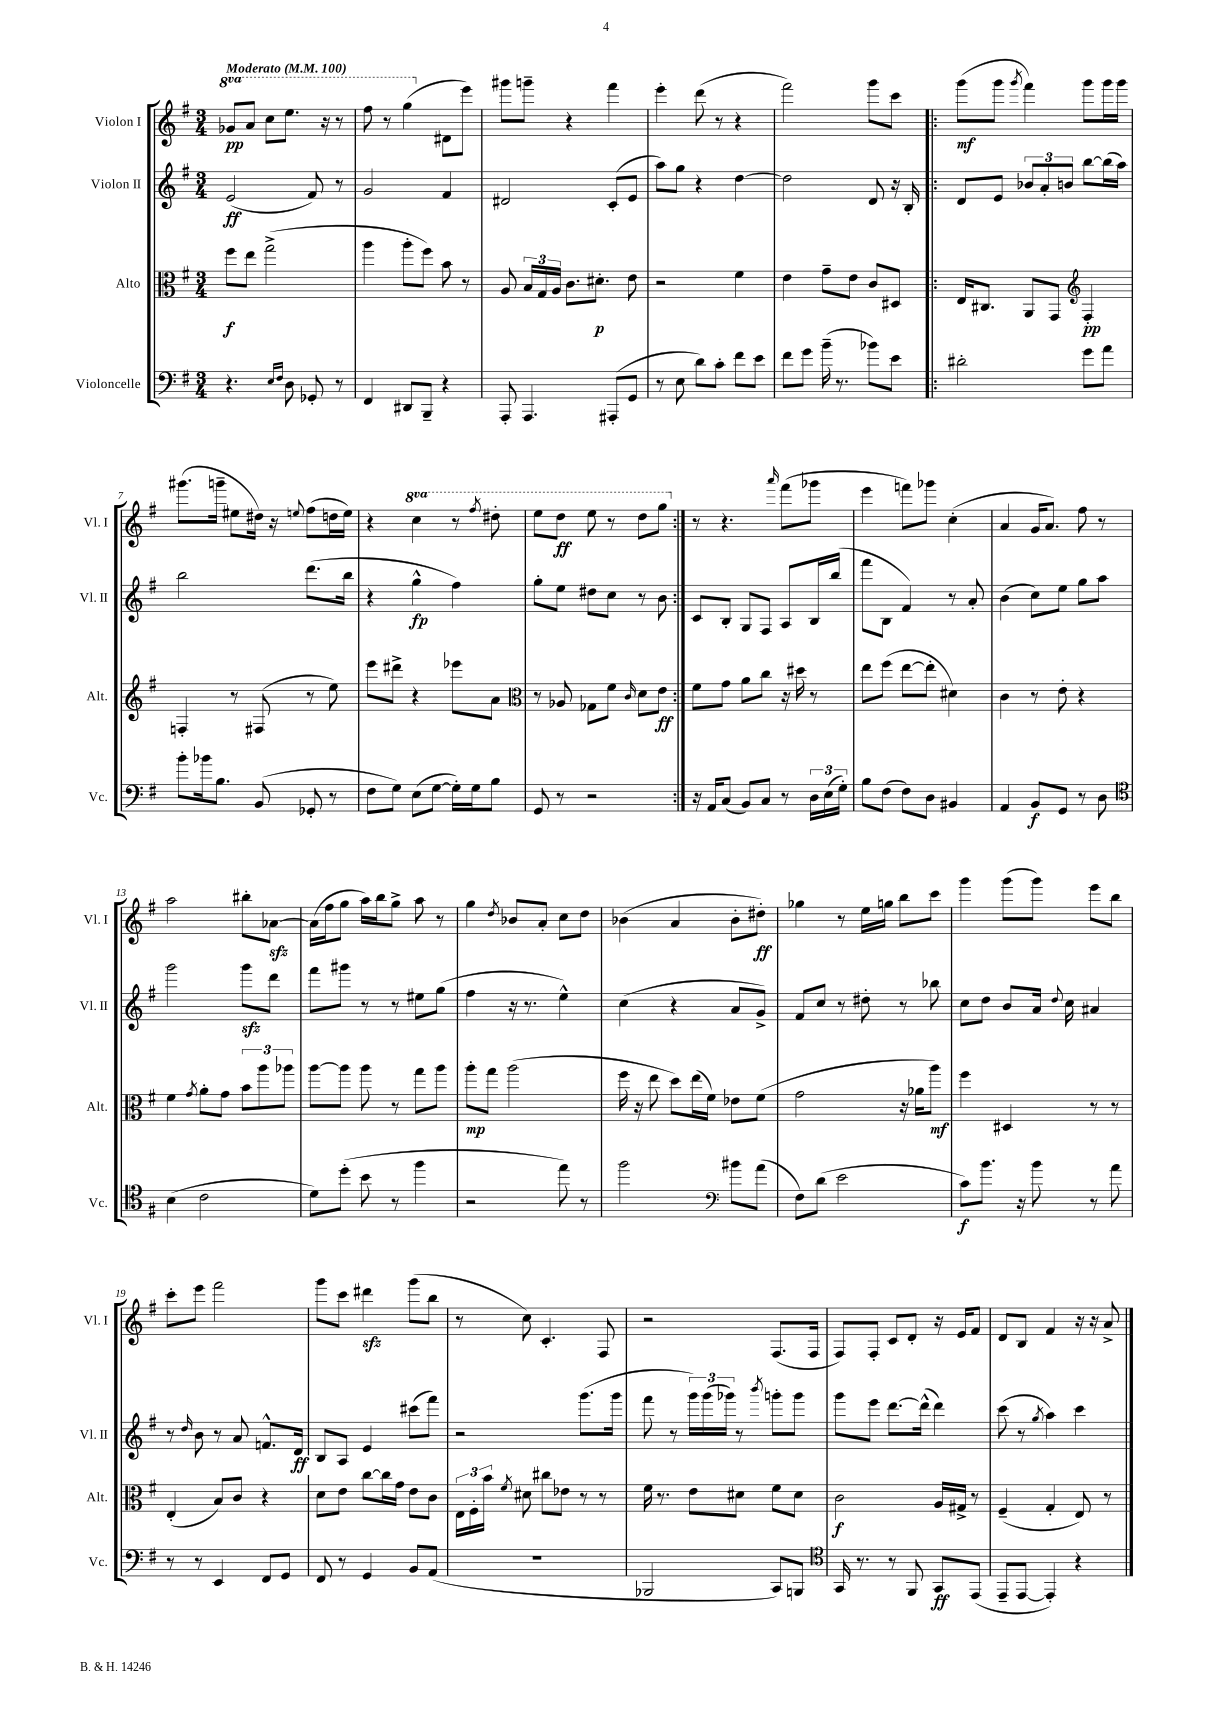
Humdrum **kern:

**kern	**dynam	**kern	**dynam	**kern	**dynam	**kern	**dynam
*part4	*part4	*part3	*part3	*part2	*part2	*part1	*part1
*staff4	*staff4	*staff3	*staff3	*staff2	*staff2	*staff1	*staff1
*I"Violoncelle	*	*I"Alto	*	*I"Violon II	*	*I"Violon I	*
*I'Vc.	*	*I'Alt.	*	*I'Vl. II	*	*I'Vl. I	*
*clefF4	*	*clefC3	*	*clefG2	*	*clefG2	*
*k[f#]	*	*k[f#]	*	*k[f#]	*	*k[f#]	*
*M3/4	*	*M3/4	*	*M3/4	*	*M3/4	*
*MM100	*	*MM100	*	*MM100	*	*MM100	*
*	*	*	*	*	*	*8va	*
=1	=1	=1	=1	=1	=1	=1	=1
!	!	!	!	!	!	!LO:TX:a:B:t=Moderato	!
4.r	.	8ff#\L	f	(2e/	ff	8gg-X/L	pp
.	.	8ee\J	.	.	.	8aa/J	.
.	.	(2gg^\	.	.	.	8ccc\L	.
16qqE/LL	.	.	.	.	.	.	.
16qqF#/JJ	.	.	.	.	.	.	.
8D\	.	.	.	.	.	8.eee\J	.
8GG-X'/	.	.	.	8f#/)	.	.	.
.	.	.	.	.	.	16r	.
8r	.	.	.	8r	.	8r	.
=2	=2	=2	=2	=2	=2	=2	=2
4FF#/	.	4aa\	.	2g/	.	8fff#\	.
.	.	.	.	.	.	8r	.
8DD#X/L	.	8aa'\L	.	.	.	(4ggg\	.
8BBB~/J	.	8ff#\J)	.	.	.	.	.
*	*	*	*	*	*	*X8va	*
4r	.	8b\	.	4f#/	.	8d#X\L	.
.	.	8r	.	.	.	8eee\J)	.
=3	=3	=3	=3	=3	=3	=3	=3
8AAA'/	.	8A/	.	2d#X/	.	8ggg#X\L	.
4.AAA/	.	24B/LL	.	.	.	8gggn~\J	.
.	.	24G/	.	.	.	.	.
.	.	24A/JJ	.	.	.	.	.
.	.	8.c\L	.	.	.	4r	.
.	.	8.d#X'\J	p	.	.	.	.
(8AAA#X'/L	.	.	.	(8c'/L	.	4fff#\	.
8GG/J	.	8e\	.	8e/J	.	.	.
=4	=4	=4	=4	=4	=4	=4	=4
8r	.	2r	.	8aa\L)	.	4eee'\	.
8E\	.	.	.	8gg\J	.	.	.
8d\L)	.	.	.	4r	.	(8ddd\	.
8c'\J	.	.	.	.	.	8r	.
8f#\L	.	4f#\	.	[4dd\	.	4r	.
8e\J	.	.	.	.	.	.	.
=5	=5	=5	=5	=5	=5	=5	=5
8f#\L	.	4e\	.	2dd\]	.	2fff#\)	.
8g\J	.	.	.	.	.	.	.
(16b~\	.	8g~\L	.	.	.	.	.
8.r	.	.	.	.	.	.	.
.	.	8e\J	.	.	.	.	.
8b-X\L)	.	8c/L	.	8d/	.	8ggg\L	.
8e\J	.	8D#X/J	.	16r	.	8ccc\J	.
.	.	.	.	16B'/	.	.	.
=6!|:	=6!|:	=6!|:	=6!|:	=6!|:	=6!|:	=6!|:	=6!|:
2d#X'\	.	16E/KL	.	8d/L	.	(8ggg\L	mf
.	.	8.C#X/J	.	.	.	.	.
.	.	.	.	8e/J	.	8ggg\J	.
.	.	.	.	.	.	8qggg/	.
.	.	8AA/L	.	12b-X/L	.	4fff#\)	.
.	.	.	.	12a'/	.	.	.
.	.	8GG/J	.	.	.	.	.
.	.	.	.	12bn/J	.	.	.
*	*	*clefG2	*	*	*	*	*
8g\L	.	4F#'/	pp	[8bb\L	.	8ggg\L	.
8a\J	.	.	.	(16bb\L]	.	16ggg\L	.
.	.	.	.	16aa\JJ)	.	16ggg\JJ	.
!!LO:LB:g=z
=7	=7	=7	=7	=7	=7	=7	=7
8b'\L	.	4Fn'/	.	2bb\	.	(8.ggg#X\L	.
16b-X\k	.	.	.	.	.	.	.
8.B\J	.	.	.	.	.	16gggn~\Jk	.
.	.	8r	.	.	.	8ee#X\L	.
(8BB/	.	(8F#X/	.	.	.	16dd#X\Jk)	.
.	.	.	.	.	.	16r	.
.	.	.	.	.	.	8qqeen/	.
8GG-X'/	.	8r	.	(8.ddd\L	.	(8ff#\L	.
8r	.	8ee\)	.	.	.	16ddn\L	.
.	.	.	.	16bb\Jk	.	16ee\JJ)	.
=8	=8	=8	=8	=8	=8	=8	=8
8F#\L	.	8eee\L	.	4r	.	4r	.
8G\J)	.	8ddd#X^\J	.	.	.	.	.
*	*	*	*	*	*	*8va	*
(8E\L	.	4r	.	4gg^^\	fp	4ccc\	.
[8G\J	.	.	.	.	.	.	.
16G'\LL])	.	8eee-X\L	.	4ff#\)	.	8r	.
16G\J	.	.	.	.	.	.	.
.	.	.	.	.	.	8qfff#/	.
8B\J	.	8a\J	.	.	.	8ddd#X'\	.
=9	=9	=9	=9	=9	=9	=9	=9
*	*	*clefC3	*	*	*	*	*
8GG/	.	8r	.	8gg'\L	.	8eee\L	.
8r	.	8A-X/	.	8ee\J	.	8ddd\J	ff
2r	.	8G-X\L	.	8dd#X\L	.	8eee\	.
.	.	8f#\J	.	8cc\J	.	8r	.
.	.	16qqc/	.	.	.	.	.
.	.	8d\L	.	8r	.	8ddd\L	.
.	.	8e\J	ff	8b\	.	8ggg\J	.
=10:|!	=10:|!	=10:|!	=10:|!	=10:|!	=10:|!	=10:|!	=10:|!
*	*	*	*	*	*	*X8va	*
16r	.	8f#\L	.	8c/L	.	8r	.
16AA/KL	.	.	.	.	.	.	.
(8C/J	.	8g\J	.	8B'/J	.	4.r	.
8BB/L)	.	8a\L	.	8G/L	.	.	.
8C/J	.	8cc\J	.	8F#/J	.	.	.
.	.	.	.	.	.	16qqaaa/	.
8r	.	16r	.	8A/L	.	(8fff#\L	.
.	.	16dd#X\	.	.	.	.	.
24D\LL	.	8r	.	16B/L	.	8ggg-X\J	.
(24E\	.	.	.	.	.	.	.
.	.	.	.	(16bb/JJ	.	.	.
24G'\JJ)	.	.	.	.	.	.	.
=11	=11	=11	=11	=11	=11	=11	=11
8B\L	.	8ee\L	.	8fff#\L	.	4eee\	.
(8F#\J	.	(8ff#\J	.	8B\J	.	.	.
8F#\L)	.	[8ee\L	.	4f#/)	.	8fffn\L)	.
8D\J	.	8ee'\J]	.	.	.	8ggg-X\J	.
4BB#X/	.	4d#X\)	.	8r	.	(4cc'\	.
.	.	.	.	8a'/	.	.	.
=12	=12	=12	=12	=12	=12	=12	=12
4AA/	.	4c\	.	(4b\	.	4a/	.
8BB/L	f	8r	.	8cc\L)	.	16g/KL	.
.	.	.	.	.	.	8.a/J)	.
8GG/J	.	8e'\	.	8ee\J	.	.	.
8r	.	4r	.	8gg\L	.	8ff#\	.
8D\	.	.	.	8aa\J	.	8r	.
!!LO:LB:g=z
=13	=13	=13	=13	=13	=13	=13	=13
*clefC4	*	*	*	*	*	*	*
(4B\	.	4f#\	.	2ggg\	.	2aa\	.
.	.	8qg/	.	.	.	.	.
2c\	.	8a'\L	.	.	.	.	.
.	.	8g\J	.	.	.	.	.
.	.	12b\L	.	8gggzz\L	.	8bb#X'\L	.
.	.	12aa\	.	.	.	.	.
.	.	.	.	8ddd\J	.	[8a-Xzz\J	.
.	.	12aa-X\J	.	.	.	.	.
=14	=14	=14	=14	=14	=14	=14	=14
8d\L)	.	[8aa\L	.	8fff#\L	.	(16a-\LL]	.
.	.	.	.	.	.	16ff#\J	.
(8dd'\J	.	8aa\J]	.	8ggg#X\J	.	8gg\J	.
8b\	.	8aa\	.	8r	.	16aa\LL)	.
.	.	.	.	.	.	16bb\J	.
8r	.	8r	.	8r	.	8gg^\J	.
4ff#\	.	8gg\L	.	8ee#X\L	.	8aa\	.
.	.	8aa\J	.	(8gg\J	.	8r	.
=15	=15	=15	=15	=15	=15	=15	=15
2r	.	8aa'\L	mp	4ff#\	.	4gg\	.
.	.	8gg\J	.	.	.	.	.
.	.	.	.	.	.	8qdd/	.
.	.	(2aa\	.	16r	.	8b-X/L	.
.	.	.	.	8.r	.	.	.
.	.	.	.	.	.	8a'/J	.
8ee\)	.	.	.	4ee^^\)	.	8cc\L	.
8r	.	.	.	.	.	8dd\J	.
=16	=16	=16	=16	=16	=16	=16	=16
2ff#\	.	16ff#\	.	(4cc\	.	(4b-X\	.
.	.	16r	.	.	.	.	.
.	.	8ee\	.	.	.	.	.
.	.	8dd\L)	.	4r	.	4a/	.
.	.	(16ee\L	.	.	.	.	.
.	.	16f#\JJ)	.	.	.	.	.
*clefF4	*	*	*	*	*	*	*
8b#X\L	.	8e-X\L	.	8a/L	.	8b-'\L	.
(8a\J	.	(8f#\J	.	8g^/J)	.	8dd#X'\J)	ff
=17	=17	=17	=17	=17	=17	=17	=17
8F#\L)	.	2g\	.	8f#/L	.	4gg-X\	.
(8d\J	.	.	.	8cc/J	.	.	.
2e\	.	.	.	8r	.	8r	.
.	.	.	.	8dd#X'\	.	16ee\LL	.
.	.	.	.	.	.	16ggn\JJ	.
.	.	16r	.	8r	.	8bb\L	.
.	.	16a-X\KL	.	.	.	.	.
.	.	8aa\J)	mf	8bb-X\	.	8ccc\J	.
=18	=18	=18	=18	=18	=18	=18	=18
8c\L)	f	4ff#\	.	8cc\L	.	4ggg\	.
8.b\J	.	.	.	8dd\J	.	.	.
.	.	4D#X/	.	8b/L	.	(8ggg\L	.
16r	.	.	.	.	.	.	.
8b\	.	.	.	16a/Jk	.	8ggg\J)	.
.	.	.	.	8qqdd/	.	.	.
.	.	.	.	16cc\	.	.	.
8r	.	8r	.	4a#X/	.	8eee\L	.
8a\	.	8r	.	.	.	8bb\J	.
!!LO:LB:g=z
=19	=19	=19	=19	=19	=19	=19	=19
8r	.	(4E'/	.	8r	.	8ccc'\L	.
.	.	.	.	16qqdd/	.	.	.
8r	.	.	.	8b\	.	8eee\J	.
4EE/	.	8B/L)	.	8r	.	2fff#\	.
.	.	8c/J	.	8a/	.	.	.
8FF#/L	.	4r	.	8.fn^^/L	.	.	.
8GG/J	.	.	.	.	.	.	.
.	.	.	.	16d/Jk	ff	.	.
=20	=20	=20	=20	=20	=20	=20	=20
8FF#/	.	8d\L	.	8B/L	.	8ggg\L	.
8r	.	8e\J	.	8A/J	.	8ccc\J	.
4GG/	.	[8cc\L	.	4e/	.	4ddd#Xzz\	.
.	.	16cc\L]	.	.	.	.	.
.	.	16g\JJ	.	.	.	.	.
8BB/L	.	8e\L	.	(8ccc#X\L	.	(8ggg\L	.
(8AA/J	.	8c\J	.	8fff#\J)	.	8bb\J	.
=21	=21	=21	=21	=21	=21	=21	=21
2.r	.	24E\LL	.	2r	.	8r	.
.	.	24F#'\	.	.	.	.	.
.	.	24b\JJ	.	.	.	.	.
.	.	8qf#/	.	.	.	.	.
.	.	8d#X\	.	.	.	8cc\)	.
.	.	8cc#X\L	.	.	.	4.c'/	.
.	.	8e-X\J	.	.	.	.	.
.	.	8r	.	(8.ggg\L	.	.	.
.	.	8r	.	.	.	8F#/	.
.	.	.	.	16ggg\Jk	.	.	.
=22	=22	=22	=22	=22	=22	=22	=22
2BBB-X/	.	16f#\	.	8fff#\	.	2r	.
.	.	8.r	.	.	.	.	.
.	.	.	.	8r	.	.	.
.	.	8e\L	.	24ggg\LL)	.	.	.
.	.	.	.	(24ggg\	.	.	.
.	.	.	.	24ggg-X\JJ)	.	.	.
.	.	8d#X\J	.	8r	.	.	.
.	.	.	.	8qbbb/	.	.	.
8CC/L)	.	8f#\L	.	8gggn'\L	.	(8.F#/L	.
8BBBn/J	.	8d#\J	.	8ggg\J	.	.	.
.	.	.	.	.	.	16F#/Jk	.
=23	=23	=23	=23	=23	=23	=23	=23
*clefC4	*	*	*	*	*	*	*
16GG/	.	2c\	f	8ggg\L	.	8F#/L)	.
8.r	.	.	.	.	.	.	.
.	.	.	.	8eee\J	.	8F#'/J	.
8r	.	.	.	[8.ddd\L	.	8c/L	.
8FF#/	.	.	.	.	.	8d'/J	.
.	.	.	.	(16ddd^^\Jk]	.	.	.
8GG/L	ff	16A/LL	.	4ddd\)	.	16r	.
.	.	16G#X^/JJ	.	.	.	16e/KL	.
(8EE/J	.	8r	.	.	.	8f#/J	.
=24	=24	=24	=24	=24	=24	=24	=24
8EE~/L	.	(4F#~/	.	(8ccc\	.	8d/L	.
[8EE/J	.	.	.	8r	.	8B/J	.
.	.	.	.	8qgg/	.	.	.
4EE'/])	.	4G'/	.	4aa\)	.	4f#/	.
4r	.	8E/)	.	4ccc\	.	16r	.
.	.	.	.	.	.	16r	.
.	.	8r	.	.	.	8a^/	.
==	==	==	==	==	==	==	==
*-	*-	*-	*-	*-	*-	*-	*-
